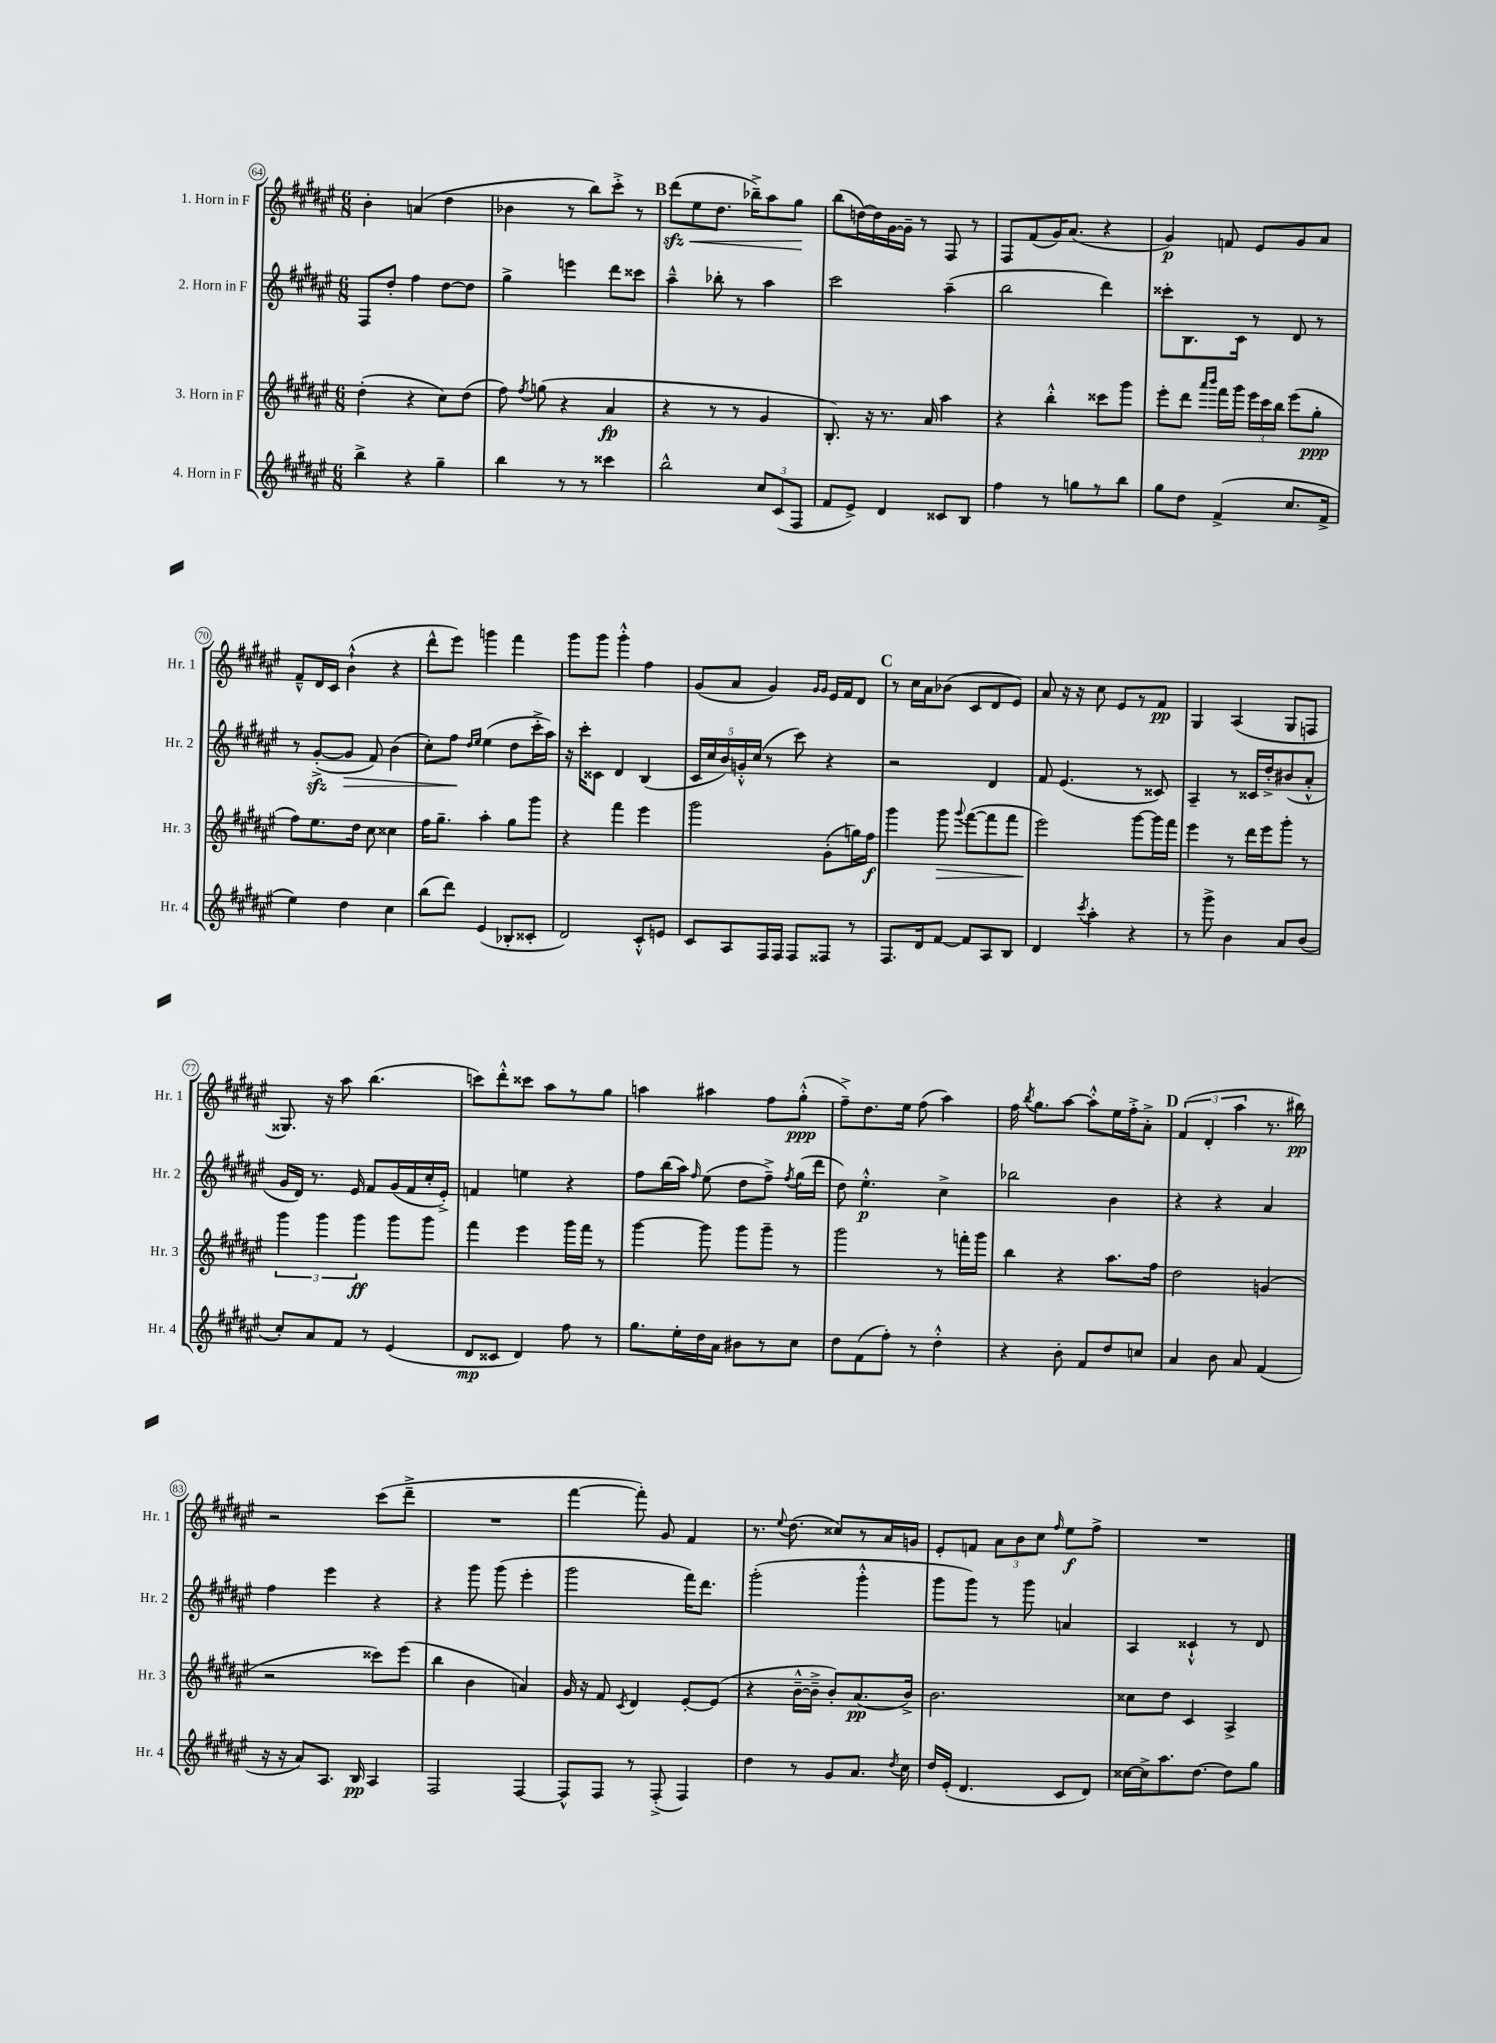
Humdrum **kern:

**kern	**kern	**kern	**kern
*staff4	*staff3	*staff2	*staff1
*clefG2	*clefG2	*clefG2	*clefG2
*k[f#c#g#d#a#e#]	*k[f#c#g#d#a#e#]	*k[f#c#g#d#a#e#]	*k[f#c#g#d#a#e#]
*M6/8	*M6/8	*M6/8	*M6/8
4bb^\	(4dd#'\	8F#/L	4b'\
.	.	8dd#'/J	.
4r	4r	4ff#\	(4a/
4gg#~\	8cc#\L)	[8dd#\L	4dd#\
.	(8dd#\J	8dd#\]J	.
=	=	=	=
4bb\	8ff#\)	4gg#^\	4b-\
.	8qff#/	.	.
.	(8gg\	.	.
8r	4r	4eee\	8r
8r	.	.	8bb\L)
4ccc##\	4a#/	8ddd#\L	8ccc#'^\J
.	.	8ccc##\J	8r
=	=	=	=
2bb^^\	4r	4aa#~^^\	(8ddd#\L
.	.	.	8ee#\
.	8r	8bb-'\	8.dd#\J
.	8r	8r	.
.	.	.	16bb-~^\LK)
12cc#/L	4g#/	4aa#\	8aa#\
(12c#/	.	.	.
.	.	.	8gg#\J
12F#/J	.	.	.
=	=	=	=
8f#/L	8.B'/)	2ccc#\	(8bb\L
8e#^/J)	.	.	[16dd\L)
.	16r	.	16dd\]
4d#/	8.r	.	[16g#\
.	.	.	16g#~\]JJ
.	.	.	8r
.	16a#/	.	.
8c##/L	4aa#\	(4aa#~\	8F#/
8B/J	.	.	8r
=	=	=	=
4ff#\	4r	2bb\	8F#/L
.	.	.	(8f#/
8r	4bb'^^\	.	16g#/K)
.	.	.	(8.a#/J
8gg\L	.	.	.
8r	8ccc##\L	4ddd#\)	4r
8bb\J	8ggg#\J	.	.
=	=	=	=
8gg#\L	8eee#'\L	8ccc##'\L	4g#/)
8dd#\J	8ddd#\J	8.B\	.
.	16qqaaa#/LL	.	.
.	16qqbbb/JJ	.	.
(4f#^/	16fff#\LL	.	8f/
.	16ggg#\JJ	16c#\Jk	.
.	24eee#\LL	8r	8e#/L
.	24ccc#\	.	.
.	24bb\JJ	.	.
8.cc#/L	(8eee#\L	8d#/	8g#/
.	8gg#'\J	8r	8a#/J
16f#^/Jk	.	.	.
=	=	=	=
4ee#\)	8ff#\L)	8r	8f#~^^/L
.	8.ee#\	([8g#'^/L	16d#/L
.	.	.	16c#/JJ
4dd#\	.	8g#/]J	(4b`^^\
.	16dd#\Jk	.	.
.	8cc#\	8f#/)	.
4cc#\	4cc##\	(4b\	4r
=	=	=	=
(8bb\L	16ff#\LK	8cc#'\L)	8ddd#^^\L
.	8.gg#~\J	.	.
8ddd#\J)	.	8ff#\J	8eee#\J)
.	.	16qqdd#/LL	.
.	.	16qqee#/JJ	.
(4e#/	4aa#'\	(4ee#\	4ggg\
8B-'/L	8gg#\L	8dd#\L	4fff#\
8c##'/J	8ggg#\J	16ccc#'^\L	.
.	.	16aa#\JJ)	.
=	=	=	=
2d#/)	4r	16r	8ggg#\L
.	.	16ccc#'\LK	.
.	.	8c##\J	8ggg#\J
.	4fff#\	4d#/	4ggg#'^^\
8c#'^^/L	4eee#\	(4B/	4ff#\
8e/J	.	.	.
=	=	=	=
8c#/L	2ggg#\	20c#/LL	(8g#/L
.	.	20cc#/	.
.	.	20b/)	.
8A#/	.	.	8a#/J
.	.	20g'^^/	.
.	.	(20cc#/JJ	.
16F#/L	.	8r	4g#/)
16F#/JJ	.	.	.
8F#/L	.	8ccc#\)	.
.	.	.	16qqg#/LL
.	.	.	16qqg#/JJ
8F##/J	(8g#'\L	4r	16e#/LL
.	.	.	16f#/J
8r	16gg\L)	.	8d#/J
.	16ff#\JJ	.	.
=	=	=	=
8.F#/L	4ggg#\	2r	8r
.	.	.	16cc#\LL
16d#/k	.	.	16a#\J
[8f#/J	8ggg#\	.	(8b-\J
.	8qqggg#/	.	.
8f#/]L	([8fff#\L	.	8c#/L
8A#/	8fff#\]	4d#/	8d#/
8B/J	8fff#\J	.	8e#/J)
=	=	=	=
4d#/	2eee#\)	8f#/	8a#/
.	.	(4.e#/	16r
.	.	.	16r
8qccc#/	.	.	.
4aa#'\	.	.	8cc#\
.	.	.	8e#/L
4r	[8ggg#\L	8r	8r
.	16ggg#\]L	8c##/)	8f#/J
.	16fff#\JJ	.	.
=	=	=	=
8r	4eee#\	4A#~/	4G#/
8ggg#^\	.	.	.
4b\	8r	8r	(4A#/
.	16ddd#\LL	16c##/LL	.
.	16eee#\J	16dd#'^/J	.
8a#/L	8ggg#'\J	(8b#/	8G#/L
(8b/J	8r	8a#'^^/J	8F/J
=	=	=	=
8cc#'/L)	6ggg#\	16g#/LL	8.G##/)
.	.	16d#/JJ)	.
8a#/	.	8.r	.
.	6ggg#\	.	.
.	.	.	16r
8f#/J	.	.	8aa#\
.	.	16e#/	.
.	6ggg#\	.	.
8r	.	8f#/L	(4.bb\
(4e#/	8ggg#\L	(16g#/L	.
.	.	16f#/	.
.	8ggg#\J	16cc#'/	.
.	.	16e#'^/JJ)	.
=	=	=	=
8d#/L	4fff#\	4f/	8ccc\L)
8c##/J	.	.	8ddd#'^^\
4d#/)	4eee#\	4ee\	8ccc##\J
.	.	.	8aa#\L
8ff#\	16ggg#\LL	4r	8r
.	16fff#\JJ	.	.
8r	8r	.	8gg#\J
=	=	=	=
8.gg#\L	[4ggg#\	8ff#\L	4aa\
.	.	(16bb\L	.
16ee#'\L	.	16aa#\JJ)	.
.	.	16qqff#/	.
16dd#\	8ggg#\]	(8ee#\	4aa#\
16a#\JJ	.	.	.
8b#\L	8ggg#\L	8dd#\L	.
8r	8ggg#~\J	8ff#~^\J)	8ff#\L
.	.	8qff#/	.
8cc#\J	8r	(16gg#\LL	(8gg#'^^\J
.	.	16ddd#\JJ	.
=	=	=	=
8dd#\L	2ggg#\	8dd#\)	8ff#~^\L)
(8f#\	.	4.ee#'^^\	8.dd#\
8ff#'\J)	.	.	.
.	.	.	16ee#\Jk
8r	.	.	(8ff#\
4dd#'^^\	8r	4cc#^\	4aa#\)
.	16fff'\LL	.	.
.	16ggg#\JJ	.	.
=	=	=	=
4r	4bb\	2bb-\	16ff#\
.	.	.	8qbb/
.	.	.	8.gg#\L
8b'\	4r	.	[8aa#\J
8f#/L	.	.	8aa#'^^\]L
8dd#/	8.aa#\L	4b\	16ee#\L
.	.	.	16ff#'^\J
8cc/J	.	.	8a#'^\J
.	16ff#\Jk	.	.
=	=	=	=
4a#/	2dd#\	4r	(6f#/
.	.	.	6d#'/
8b\	.	4r	.
.	.	.	6aa#\
8a#/	.	.	.
(4f#/	(4g/	4a#/	8.r
.	.	.	16bb#\)
=	=	=	=
16r	2r	4ff#\	2r
16r	.	.	.
8a#/L)	.	.	.
8.A#/J	.	4eee#\	.
16B/	.	.	.
4A#/	8ccc##\L)	4r	(8ccc#\L
.	(8eee#\J	.	8ddd#~^\J
=	=	=	=
2F#/	4bb\	4r	2.r
.	4b\	8ggg#\	.
.	.	(8ggg#\	.
[4F#/	4a/)	4eee#'\	.
=	=	=	=
8F#^^/]L	16g#/	2ggg#\	[4fff#\
.	16r	.	.
8F#/J	8f#/	.	.
.	8qc#/	.	.
8r	4d#/	.	8fff#'\])
(8F#'^/	.	.	8g#/
4F#/)	[8e#'/L	16fff#\LK)	4f#/
.	.	8.ddd#\J	.
.	(8e#/]J	.	.
=	=	=	=
4dd#\	4r	(2ggg#'\	8.r
.	.	.	8qqee#/
.	.	.	(8.dd#\
8r	[16b~^^\LL	.	.
.	16b~^\]JJ	.	.
8g#/L	8b'/L)	.	8cc##/L)
8.a#/J	(8.a#/	4ggg#'^^\	8r
.	.	.	16a#/L
8qdd#/	.	.	.
16cc#\	16b^/Jk)	.	16g/JJ
=	=	=	=
16dd#/LL	2.b\	8ggg#\L	8e#'/L
(16e#'/JJ	.	.	.
4.d#/	.	8ggg#\J)	8f/J
.	.	8r	12a#\L
.	.	.	12b\
.	.	8ggg#\	.
.	.	.	12cc#\J
.	.	.	16qqff#/
8c#/L	.	4a/	8ee#\L
8d#/J)	.	.	8ff#^\J
=	=	=	=
[16cc##\LL	8cc##\L	4A#/	2.r
16cc##^\]J	.	.	.
8.aa#\	8dd#\J	.	.
.	4c#/	4c##`^^/	.
[8.dd#\J	.	.	.
8dd#\]L	4A#^/	8r	.
8gg#\J	.	8d#/	.
==	==	==	==
*-	*-	*-	*-
